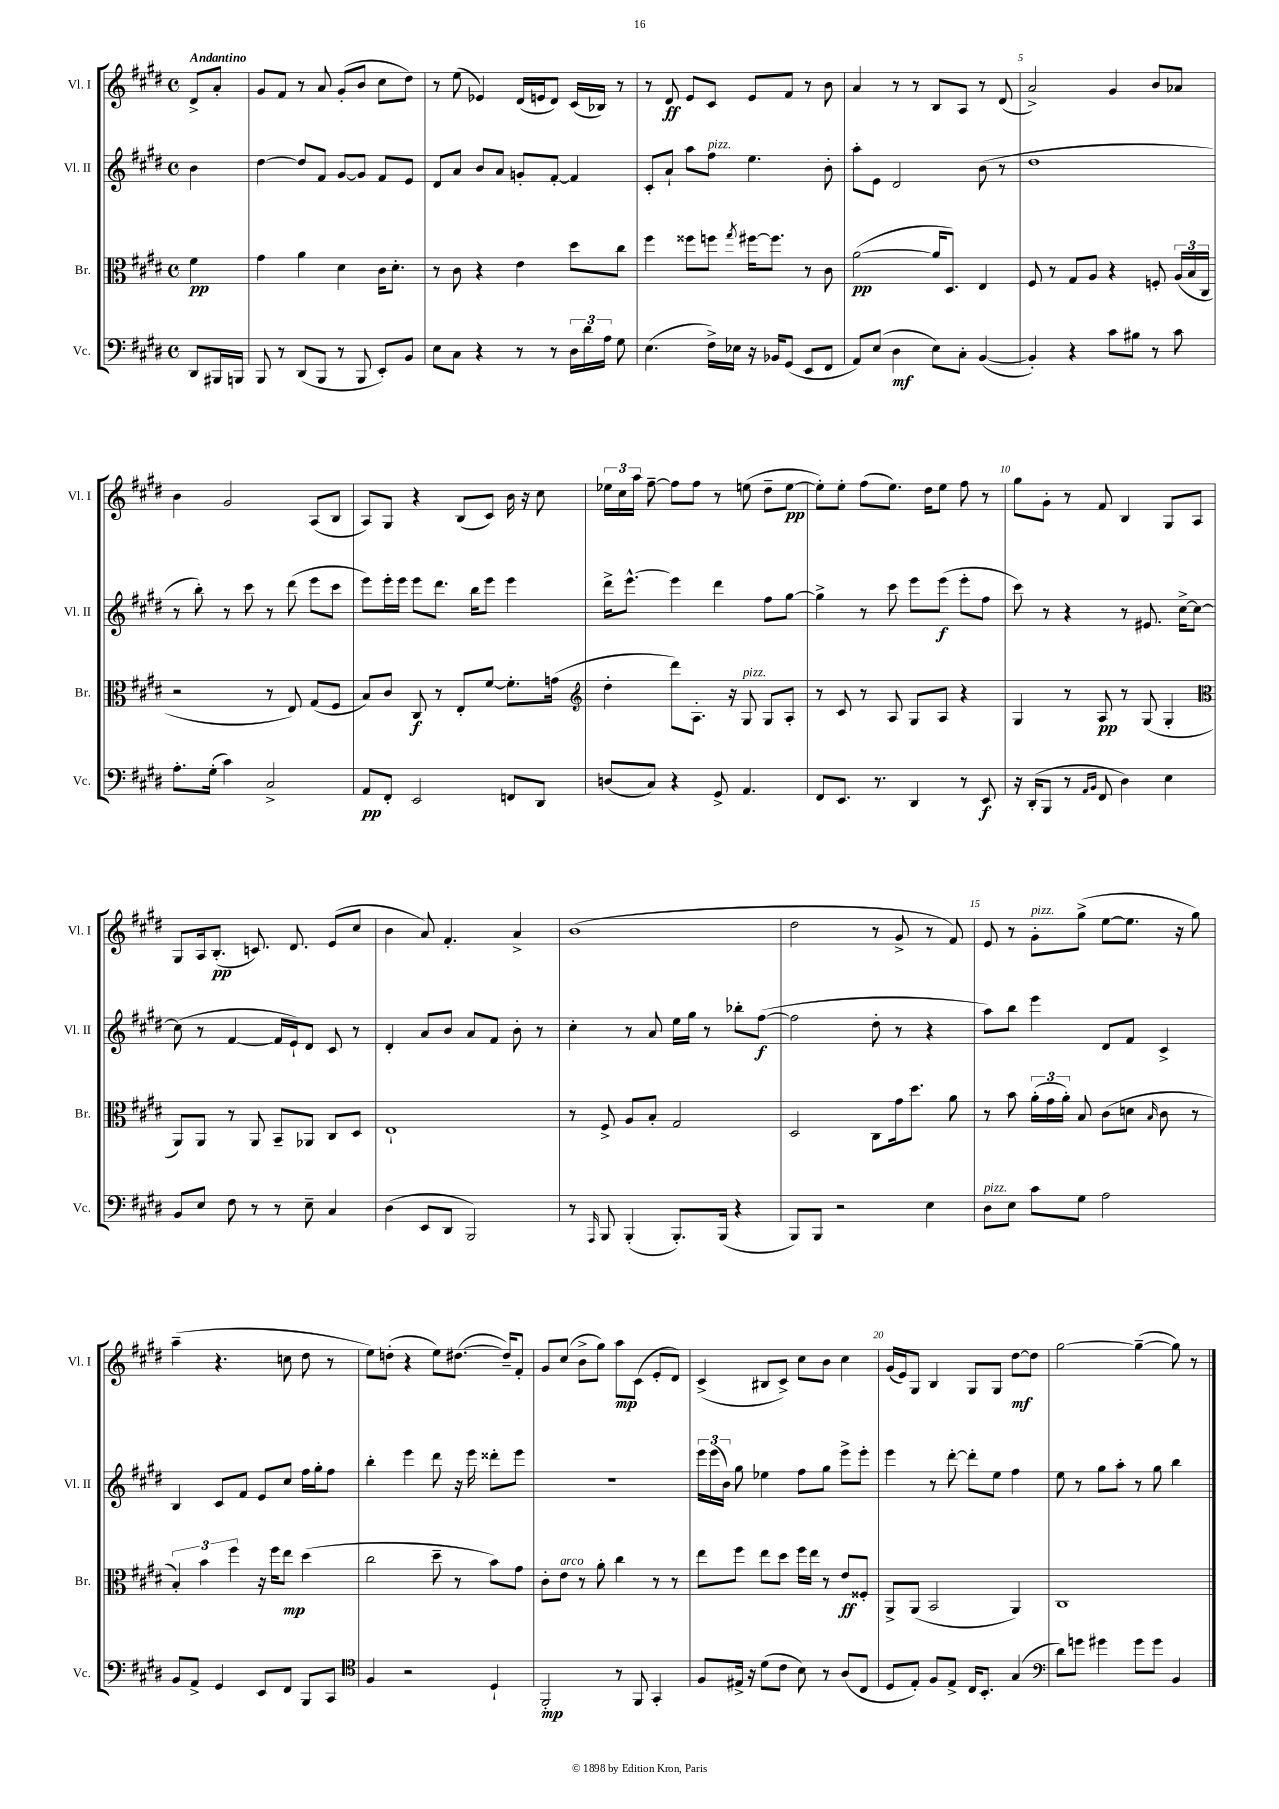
<<
\new StaffGroup <<
\new Staff = "s0" \with { instrumentName = "Vl. I" shortInstrumentName = "Vl. I" } {
    \clef treble \key e \major \defaultTimeSignature \time 4/4 \partial 4 \tempo "Andantino"
    \autoBeamOff dis'8[-> a'8]-. |
    gis'8[ fis'8] r8 a'8 gis'8[-.( b'8] cis''8[ dis''8]) |
    r8 e''8( ees'4) dis'16[( e'16 dis'8]) cis'16[( bes16]) r8 |
    r8 dis'8\ff e'8[ cis'8] e'8[ fis'8] r8 b'8 |
    a'4 r8 r8 b8[ a8] r8 dis'8( |
    a'2->) gis'4 b'8[ aes'8] |
    b'4 gis'2 a8[( b8] |
    a8[) gis8] r4 b8[( cis'8]) b'16 r16 cis''8 |
    \tuplet 3/2 { ees''16[ cis''16 a''16] } fis''8~-- fis''8[ fis''8] r8 e''8( dis''8[-- e''8]~\pp |
    e''8[-.) e''8]-. fis''8[( e''8.]) dis''16[ e''8] fis''8 r8 |
    gis''8[ gis'8]-. r8 fis'8 b4 gis8[ a8] |
    gis8[ a16 b8.]-.\pp( c'8.) dis'8. e'8[( cis''8] |
    b'4 a'8) fis'4.-. a'4-> |
    b'1( |
    dis''2 r8 gis'8-> r8 fis'8) |
    e'8 r8 gis'8[-.^\markup { \italic "pizz." } gis''8]->( e''8[~ e''8.] r16 gis''8) |
    a''4--( r4. c''8 dis''8 r8 |
    e''8[) d''8]-.( r4 e''8[) dis''8.]~( dis''16[--) fis'8]-. |
    gis'8[ cis''8]( b'8[-> gis''8]) a''8[\mp cis'8]( e'8[-. dis'8]) |
    cis'4->( bis8[ cis'8]->) cis''8[ b'8] cis''4 |
    gis'16[( e'16) gis8] b4 gis8[ gis8] dis''8[~\mf dis''8] |
    gis''2~ gis''4~--( gis''8) r8 \bar "|." |
}
\new Staff = "s1" \with { instrumentName = "Vl. II" shortInstrumentName = "Vl. II" } {
    \clef treble \key e \major \defaultTimeSignature \time 4/4 \partial 4
    \autoBeamOff b'4 |
    dis''4~ dis''8[ fis'8] gis'8[~ gis'8] fis'8[ e'8] |
    dis'8[ a'8] b'8[ a'8] g'8[-. fis'8]~-. fis'4 |
    cis'8[-. a'8]-! a''8[ fis''8]^\markup { \italic "pizz." } e''4. b'8-. |
    a''8[-. e'8] dis'2 b'8( r8 |
    dis''1 |
    r8 b''8-.) r8 cis'''8 r8 dis'''8( e'''8[ cis'''8] |
    e'''8[) e'''16-. e'''16] e'''8[ dis'''8.] b''16[ e'''8] e'''4 |
    dis'''16[-> e'''8.]~-^ e'''4 dis'''4 fis''8[ gis''8]~ |
    gis''4-> r8 cis'''8 e'''8[ e'''8]\f( e'''8[-. fis''8] |
    cis'''8) r8 r4 r8 eis'8. cis''16[~-> cis''8]~ |
    cis''8( r8 fis'4~ fis'16[ e'16-!) dis'8] cis'8 r8 |
    dis'4-. a'8[ b'8] a'8[ fis'8] b'8-. r8 |
    cis''4-. r8 a'8 e''16[ gis''16] r8 bes''8[-. fis''8]~\f( |
    fis''2 dis''8-. r8 r4 |
    a''8[) b''8] e'''4 dis'8[ fis'8] cis'4-> |
    b4 cis'8[ fis'8] e'8[ cis''8] fis''16[ gis''16-. fis''8] |
    b''4-. e'''4 dis'''8 r16 e'''16 disis'''8[-. e'''8] |
    R1 |
    \tuplet 3/2 { e'''16[ e'''16( b'16]) } gis''8 ees''4 fis''8[ gis''8] e'''8[-> e'''8]-. |
    e'''4 r8 dis'''8~-. dis'''8[-. e''8] fis''4 |
    e''8 r8 gis''8[ a''8]-. r8 gis''8 b''4 \bar "|." |
}
\new Staff = "s2" \with { instrumentName = "Br." shortInstrumentName = "Br." } {
    \clef alto \key e \major \defaultTimeSignature \time 4/4 \partial 4
    \autoBeamOff fis'4\pp |
    gis'4 a'4 dis'4 cis'16[ dis'8.]-. |
    r8 cis'8 r4 e'4 dis''8[ cis''8] |
    fis''4 fisis''8[ f''8] \acciaccatura { gis''8 } fis''16[~ fis''8.] r8 cis'8 |
    a'2~\pp( a'16[ dis8.]) e4 |
    fis8 r8 gis8[ a8] r4 f8-. \tuplet 3/2 { a16[( b16 cis16] } |
    r2 r8 e8) gis8[( fis8] |
    b8[) cis'8] cis8\f r8 e8[-. fis'8]~ fis'8.[-. g'16]( |
    \clef treble dis''4-. dis'''8[) a8.]-. r16 gis8^\markup { \italic "pizz." } gis8[ a8]-. |
    r8 cis'8 r8 a8 gis8[ a8] r4 |
    gis4 r8 a8\pp r8 gis8( gis4-. |
    \clef alto a,8[) a,8] r8 a,8 b,8[-- aes,8] cis8[ dis8] |
    e1-! |
    r8 fis8-> a8[ b8]-. gis2 |
    dis2 cis8[ gis'16 dis''8.] a'8 |
    r8 b'8 \tuplet 3/2 { a'16[-.( gis'16 a'16]-.) } b8 cis'8[( d'8] \grace { b16 } cis'8 r8 |
    \tuplet 3/2 { b4-.) b'4 fis''4 } r16 fis''16[ e''8]\mp dis''4( |
    cis''2 dis''8-- r8 b'8[) gis'8] |
    cis'8[-. e'8]^\markup { \italic "arco" } r8 a'8-. cis''4 r8 r8 |
    e''8[ fis''8] e''8[ dis''8] fis''16[ e''16] r8 e'8[\ff fisis8]-. |
    a,8[-> a,8]( b,2 a,4) |
    cis1 \bar "|." |
}
\new Staff = "s3" \with { instrumentName = "Vc." shortInstrumentName = "Vc." } {
    \clef bass \key e \major \defaultTimeSignature \time 4/4 \partial 4
    \autoBeamOff dis,8[ bis,,16 b,,16] |
    b,,8 r8 dis,8[( b,,8] r8 b,,8 e,8[-.) b,8] |
    e8[ cis8] r4 r8 r8 \tuplet 3/2 { dis16[ dis'16 a16] } gis8 |
    e4.( fis16[->) ees16] r16 bes,16[ gis,8]( e,8[ fis,8] |
    a,8[) e8]( dis4\mf e8[) cis8]-. b,4~( |
    b,4-.) r4 cis'8[ bis8] r8 cis'8 |
    a8.[-. gis16]-.( cis'4) cis2-> |
    a,8[\pp fis,8]-. e,2 f,8[ dis,8] |
    d8[( cis8]) r4 gis,8-> a,4. |
    fis,8[ e,8.] r8. dis,4 r8 e,8\f |
    r16 dis,16[-.( b,,8] r8 \grace { a,16[ b,16] } fis,8 dis4) e4 |
    b,8[ e8] fis8 r8 r8 e8-- cis4 |
    dis4( e,8[ dis,8] b,,2) |
    r8 \grace { a,,16 } b,,8 b,,4-.( b,,8.[-.) b,,16]( r4 |
    b,,8[) b,,8] r2 e4 |
    dis8[^\markup { \italic "pizz." } e8] cis'8[ gis8] a2 |
    b,8[ a,8]-> gis,4 e,8[ fis,8] b,,8[ cis,8] |
    \clef tenor fis4 r2 dis4-! |
    fis,2-.\mp r8 fis,8 gis,4-. |
    fis8[ eis16]-> r16 dis'8[( cis'8] b8) r8 a8[( cis8] |
    dis8[ e8]-.) fis8[ e8]-> cis16[ b,8.]-. gis4( |
    \clef bass dis'8[) g'8] gis'4 gis'8[ gis'8] b,4 \bar "|." |
}
>>
>>
\layout { \context { \Score \override BarNumber.break-visibility = ##(#f #t #t) barNumberVisibility = #(every-nth-bar-number-visible 5) } }
